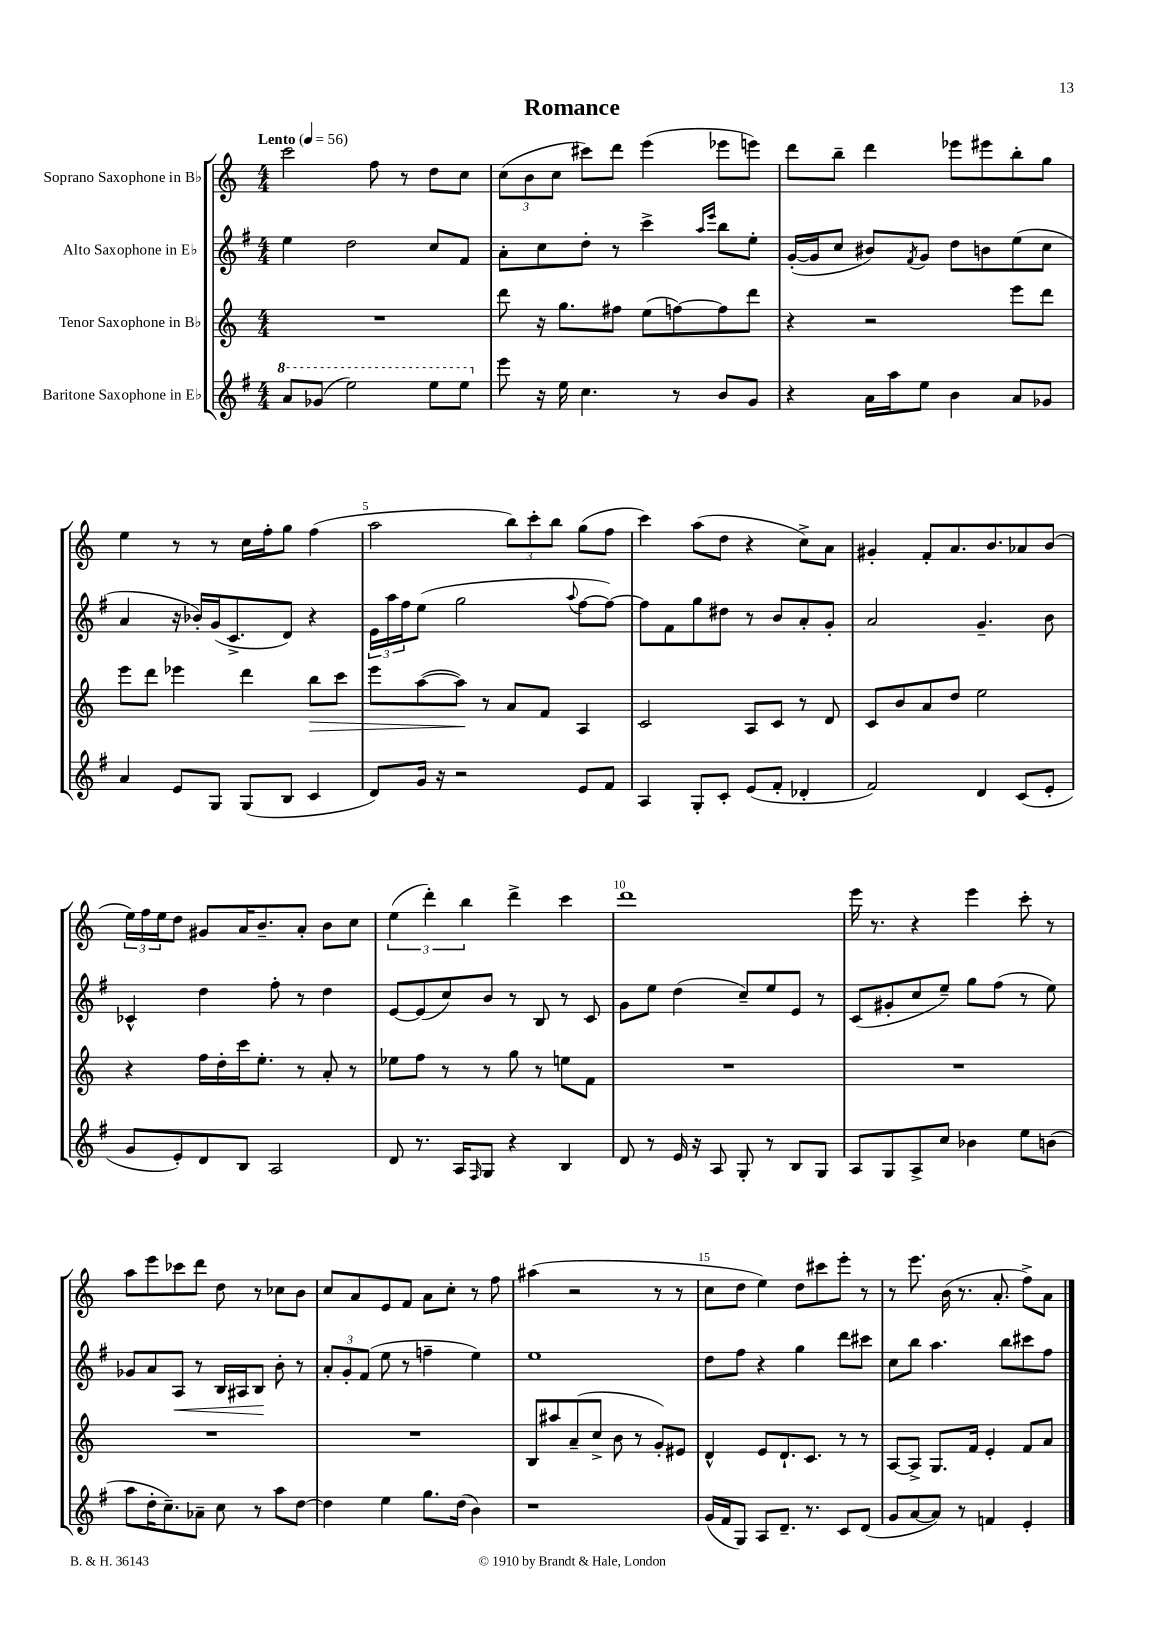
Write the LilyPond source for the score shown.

\header { title = "Romance" }
<<
\new StaffGroup <<
\new Staff = "s0" \with { instrumentName = "Soprano Saxophone in Bb" } {
    \clef treble \key c \major \numericTimeSignature \time 4/4 \tempo "Lento" 4 = 56
    c'''2 f''8 r8 d''8 c''8 |
    \tuplet 3/2 { c''8( b'8 c''8 } cis'''8) d'''8 e'''4( ees'''8 e'''8) |
    d'''8 b''8-- d'''4 ees'''8 eis'''8 b''8-. g''8 |
    e''4 r8 r8 c''16 f''16-. g''8 f''4( |
    a''2 \tuplet 3/2 { b''8) c'''8-. b''8 } g''8( f''8 |
    c'''4) a''8( d''8 r4 c''8->) a'8 |
    gis'4-. f'8-. a'8. b'8. aes'8 b'8( |
    \tuplet 3/2 { e''16) f''16 e''16 } d''8 gis'8 a'16 b'8.-- a'8-. b'8 c''8 |
    \tuplet 3/2 { e''4( d'''4-.) b''4 } d'''4-> c'''4 |
    d'''1 |
    e'''16 r8. r4 e'''4 c'''8-. r8 |
    a''8 e'''8 ces'''8 d'''8 d''8 r8 ces''8 b'8 |
    c''8 a'8 e'8 f'8 a'8 c''8-. r8 f''8 |
    ais''4( r2 r8 r8 |
    c''8 d''8 e''4) d''8 cis'''8 e'''8-. r8 |
    r8 e'''8. b'16( r8. a'8.-. f''8->) a'8 \bar "|." |
}
\new Staff = "s1" \with { instrumentName = "Alto Saxophone in Eb" } {
    \clef treble \key g \major \numericTimeSignature \time 4/4
    e''4 d''2 c''8 fis'8 |
    a'8-. c''8 d''8-. r8 c'''4-> \grace { a''16 e'''16 } b''8 e''8-. |
    g'16~-.( g'16 c''8 bis'8) \acciaccatura { fis'8 } g'8 d''8 b'8 e''8( c''8 |
    a'4 r16 bes'16-.) g'16( c'8.-> d'8) r4 |
    \tuplet 3/2 { e'16 a''16 fis''16 } e''8( g''2 \appoggiatura { a''8 } fis''8~ fis''8~) |
    fis''8 fis'8 g''8 dis''8 r8 b'8 a'8-. g'8-. |
    a'2 g'4.-- b'8 |
    ces'4-^ d''4 fis''8-. r8 d''4 |
    e'8~ e'8( c''8) b'8 r8 b8 r8 c'8 |
    g'8 e''8 d''4( c''8--) e''8 e'8 r8 |
    c'8( gis'8-. c''8 e''8--) g''8 fis''8( r8 e''8) |
    ges'8 a'8 a8\< r8 b16 ais16 b8\! b'8-. r8 |
    \tuplet 3/2 { a'8-. g'8-. fis'8( } e''8 r8 f''4-- e''4) |
    e''1 |
    d''8 fis''8 r4 g''4 d'''8 cis'''8 |
    c''8 b''8 a''4. b''8 cis'''8 fis''8 \bar "|." |
}
\new Staff = "s2" \with { instrumentName = "Tenor Saxophone in Bb" } {
    \clef treble \key c \major \numericTimeSignature \time 4/4
    R1 |
    d'''8 r16 g''8. fis''8 e''8( f''8~) f''8 d'''8 |
    r4 r2 e'''8 d'''8 |
    e'''8 d'''8 ees'''4 d'''4 b''8\> c'''8 |
    e'''8 a''8~( a''8\!) r8 a'8 f'8 a4 |
    c'2 a8 c'8 r8 d'8 |
    c'8 b'8 a'8 d''8 e''2 |
    r4 f''16 d''16-. c'''16 e''8.-. r8 a'8-. r8 |
    ees''8 f''8 r8 r8 g''8 r8 e''8 f'8 |
    R1 |
    R1 |
    R1 |
    R1 |
    b8 ais''8 a'8--( c''8-> b'8 r8 g'8-.) eis'8 |
    d'4-^ e'8 d'8.-! c'8. r8 r8 |
    a8~ a8-> g8. f'16 e'4-. f'8 a'8 \bar "|." |
}
\new Staff = "s3" \with { instrumentName = "Baritone Saxophone in Eb" } {
    \clef treble \key g \major \numericTimeSignature \time 4/4
    \ottava #1 a''8 ges''8( e'''2) e'''8 e'''8 \ottava #0 |
    e'''8 r16 e''16 c''4. r8 b'8 g'8 |
    r4 a'16 a''16 e''8 b'4 a'8 ges'8 |
    a'4 e'8 g8 g8( b8 c'4 |
    d'8) g'16 r16 r2 e'8 fis'8 |
    a4 g8-. c'8-. e'8( fis'8-. des'4-. |
    fis'2) d'4 c'8( e'8-. |
    g'8 e'8-.) d'8 b8 a2 |
    d'8 r8. a16 \grace { fis16 } g8 r4 b4 |
    d'8 r8 e'16 r16 a8 g8-. r8 b8 g8 |
    a8 g8 a8-> c''8 bes'4 e''8 b'8( |
    a''8 d''16-. c''8.--) aes'8-- c''8 r8 a''8 d''8~ |
    d''4 e''4 g''8. d''16( b'4) |
    r1 |
    g'16( fis'16 g8) a8 d'8.-- r8. c'8 d'8( |
    g'8 a'8~ a'8) r8 f'4 e'4-. \bar "|." |
}
>>
>>
\layout { \context { \Score \override BarNumber.break-visibility = ##(#f #t #t) barNumberVisibility = #(every-nth-bar-number-visible 5) } }
